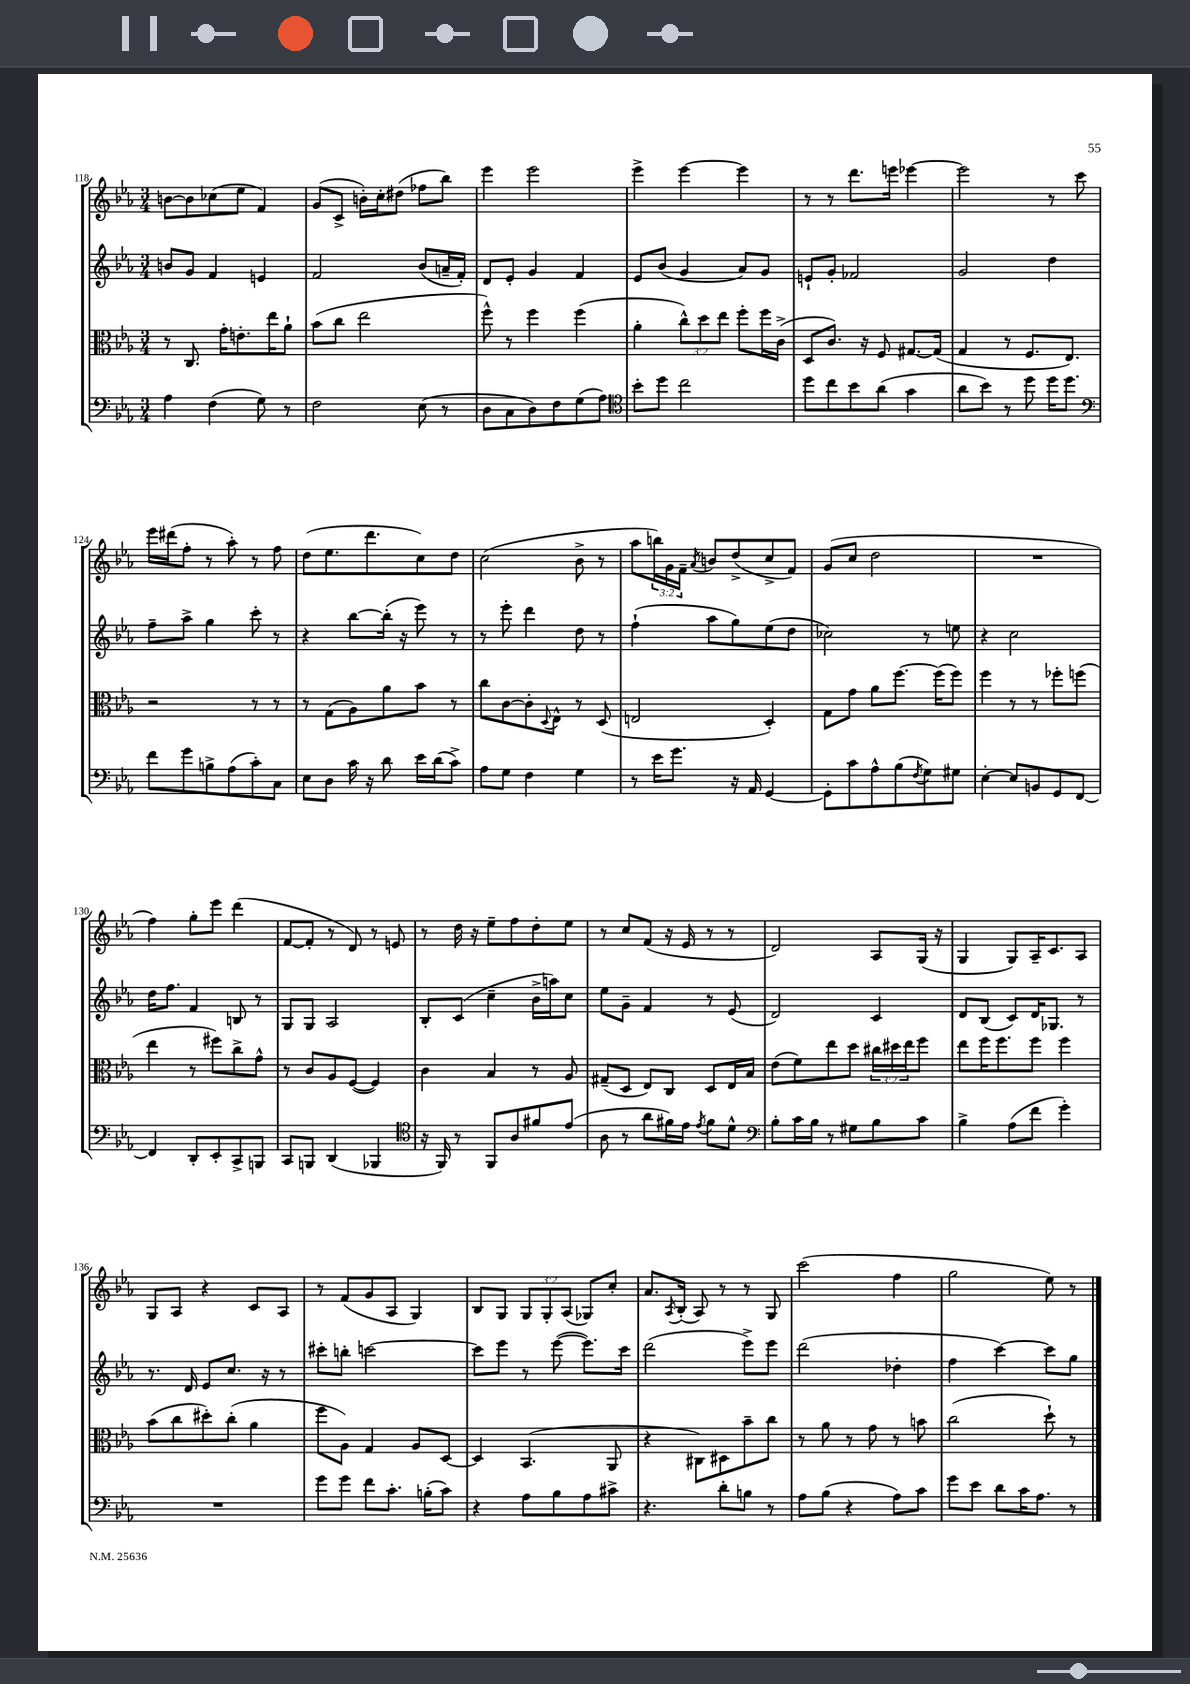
<<
\new StaffGroup <<
\new Staff = "s0" {
    \clef treble \key ees \major \numericTimeSignature \time 3/4 \override Staff.TupletNumber.text = #tuplet-number::calc-fraction-text
    b'8~ b'8 ces''8( ees''8 f'4) |
    g'8( c'8-> b'16-.) c''16-. dis''8( fes''8 bes''8) |
    ees'''4 ees'''2 |
    ees'''4-> ees'''4~ ees'''4 |
    r8 r8 d'''8. e'''16 ees'''4~ |
    ees'''2 r8 c'''8 |
    ees'''16 dis'''16( f''8-. r8 aes''8-.) r8 f''8 |
    d''8( ees''8. d'''8. c''8) d''8 |
    c''2( bes'8-> r8 |
    aes''8 \tuplet 3/2 { b''16) g'16 f'16-- } \acciaccatura { aes'8 } b'8 d''8->( c''8-> f'8) |
    g'8( c''8 d''2 |
    R2. |
    f''4) g''8-. ees'''8 d'''4( |
    f'8~ f'8-. r8 d'8) r8 e'8 |
    r8 d''16 r16 ees''8-- f''8 d''8-. ees''8 |
    r8 c''8 f'8( r16 ees'16 r8 r8 |
    d'2) aes8 g16( r16 |
    g4 g8) aes16-- c'8. aes8 |
    g8 aes8 r4 c'8 aes8 |
    r8 f'8( g'8 aes8 g4) |
    bes8 g8 \tuplet 3/2 { g8 g8-. aes8( } ges8) c''8-. |
    aes'8. \acciaccatura { aes8 } bes16-.( aes8) r8 r8 g8 |
    c'''2( f''4 |
    g''2 ees''8) r8 \bar "|." |
}
\new Staff = "s1" {
    \clef treble \key ees \major \numericTimeSignature \time 3/4
    b'8 g'8 f'4 e'4 |
    f'2 bes'8( a'16-- f'16-.) |
    d'8 ees'8-. g'4 f'4 |
    ees'8 bes'8( g'4 aes'8) g'8 |
    e'8-! g'8-. fes'2 |
    g'2 d''4 |
    f''8-- aes''8-> g''4 c'''8-. r8 |
    r4 bes''8~ bes''16-.( r16 ees'''8) r8 |
    r8 ees'''8-. d'''4 d''8 r8 |
    f''4-!( aes''8 g''8) ees''8( d''8 |
    ces''2) r8 e''8 |
    r4 c''2 |
    d''16 f''8. f'4 b8 r8 |
    g8 g8 aes2 |
    bes8-. c'8( c''4-- bes'16-> a''16) c''8 |
    ees''8 g'8-- f'4 r8 ees'8( |
    d'2) c'4 |
    d'8 bes8( c'8) d'16 ges8. r8 |
    r8. d'16 ees'8 c''8. r16 r8 |
    cis'''8-. b''8-. c'''2~ |
    c'''8 ees'''8 r8 ees'''8~( ees'''8.) c'''16 |
    d'''2( ees'''8->) ees'''8 |
    d'''2( des''4-. |
    f''4 c'''4~) c'''8 g''8 \bar "|." |
}
\new Staff = "s2" {
    \clef alto \key ees \major \numericTimeSignature \time 3/4 \override Staff.TupletNumber.text = #tuplet-number::calc-fraction-text
    r8 c8. g'16-. e'8.-. ees''16 aes'8-! |
    bes'8( c''8 ees''2 |
    f''8-^) r8 f''4 f''4( |
    aes'4-. \tuplet 3/2 { c''8-^) d''8 ees''8 } f''8-. f''16 c'16->( |
    d8 c'8.) r16 f8 gis8.~ gis16( |
    g4 r8 f8. ees8.) |
    r2 r8 r8 |
    r8 g8( aes8) aes'8 bes'8 r8 |
    c''8 c'8~ c'8-. \appoggiatura { d8 } ees8-^ r8 d8( |
    e2 d4-.) |
    g8 g'8 aes'8 f''8.~ f''16( f''8) |
    f''4 r8 r8 fes''8-. f''8( |
    ees''4 r8 fis''8) c''8-> g'8-^ |
    r8 c'8 aes8 f8~( f4) |
    c'4 bes4 r8 aes8 |
    gis8--( d8 ees8) c8 d8 ees16 bes16 |
    ees'8( f'8) ees''8 d''8 \tuplet 3/2 { cis''16 dis''16 ees''16 } f''8 |
    ees''8 f''16 f''8. f''8 f''4 |
    bes'8( c''8 dis''8-.) c''8-.( aes'4 |
    f''8 aes8) g4 aes8 d8~ |
    d4 bes,4.( aes,8 |
    r4 cis8) dis8 bes'8-- c''8 |
    r8 aes'8 r8 g'8 r8 b'8 |
    c''2( d''8-!) r8 \bar "|." |
}
\new Staff = "s3" {
    \clef bass \key ees \major \numericTimeSignature \time 3/4
    aes4 f4( g8) r8 |
    f2 ees8( r8 |
    d8 c8 d8) f8 g8( aes8) |
    \clef tenor bes'8-. d''8 c''2 |
    d''8 c''8 bes'8 aes'8( g'4 |
    aes'8 bes'8) r8 d''8 d''16 d''8. |
    \clef bass f'8 g'8 b8-> aes8( c'8-.) c8 |
    ees8 d8 c'16 r16 d'8 ees'16 d'16( c'8->) |
    aes8 g8 f4 g4 |
    r8 ees'16 g'8. r16 aes,16 g,4~ |
    g,8-. c'8 aes8-^ bes8( \acciaccatura { f8 } g8) gis8 |
    ees4~-. ees8 b,8 g,8 f,8~ |
    f,4 d,8-. ees,8-. c,8-> b,,8 |
    c,8 b,,8 d,4( bes,,4 |
    \clef tenor r16 f,16) r8 f,8 aes8 fis'8 ees'8( |
    aes8 r8 aes'8 fis'16) ees'16 \acciaccatura { ees'8 } fis'8 d'8-^ |
    \clef bass bes8-. c'16 bes16 r8 gis8 bes8 c'8 |
    bes4-> aes8( f'8 g'4-.) |
    R2. |
    g'8 g'8 f'8 c'8.-. b16-.( c'8) |
    r4 aes8 bes8 aes8 cis'8-> |
    r4. d'8-. b8 r8 |
    aes8 bes8( r4 aes8) c'8 |
    g'8 ees'8 d'8 c'16 aes8. r8 \bar "|." |
}
>>
>>
\layout { \context { \Score currentBarNumber = #118 } }
